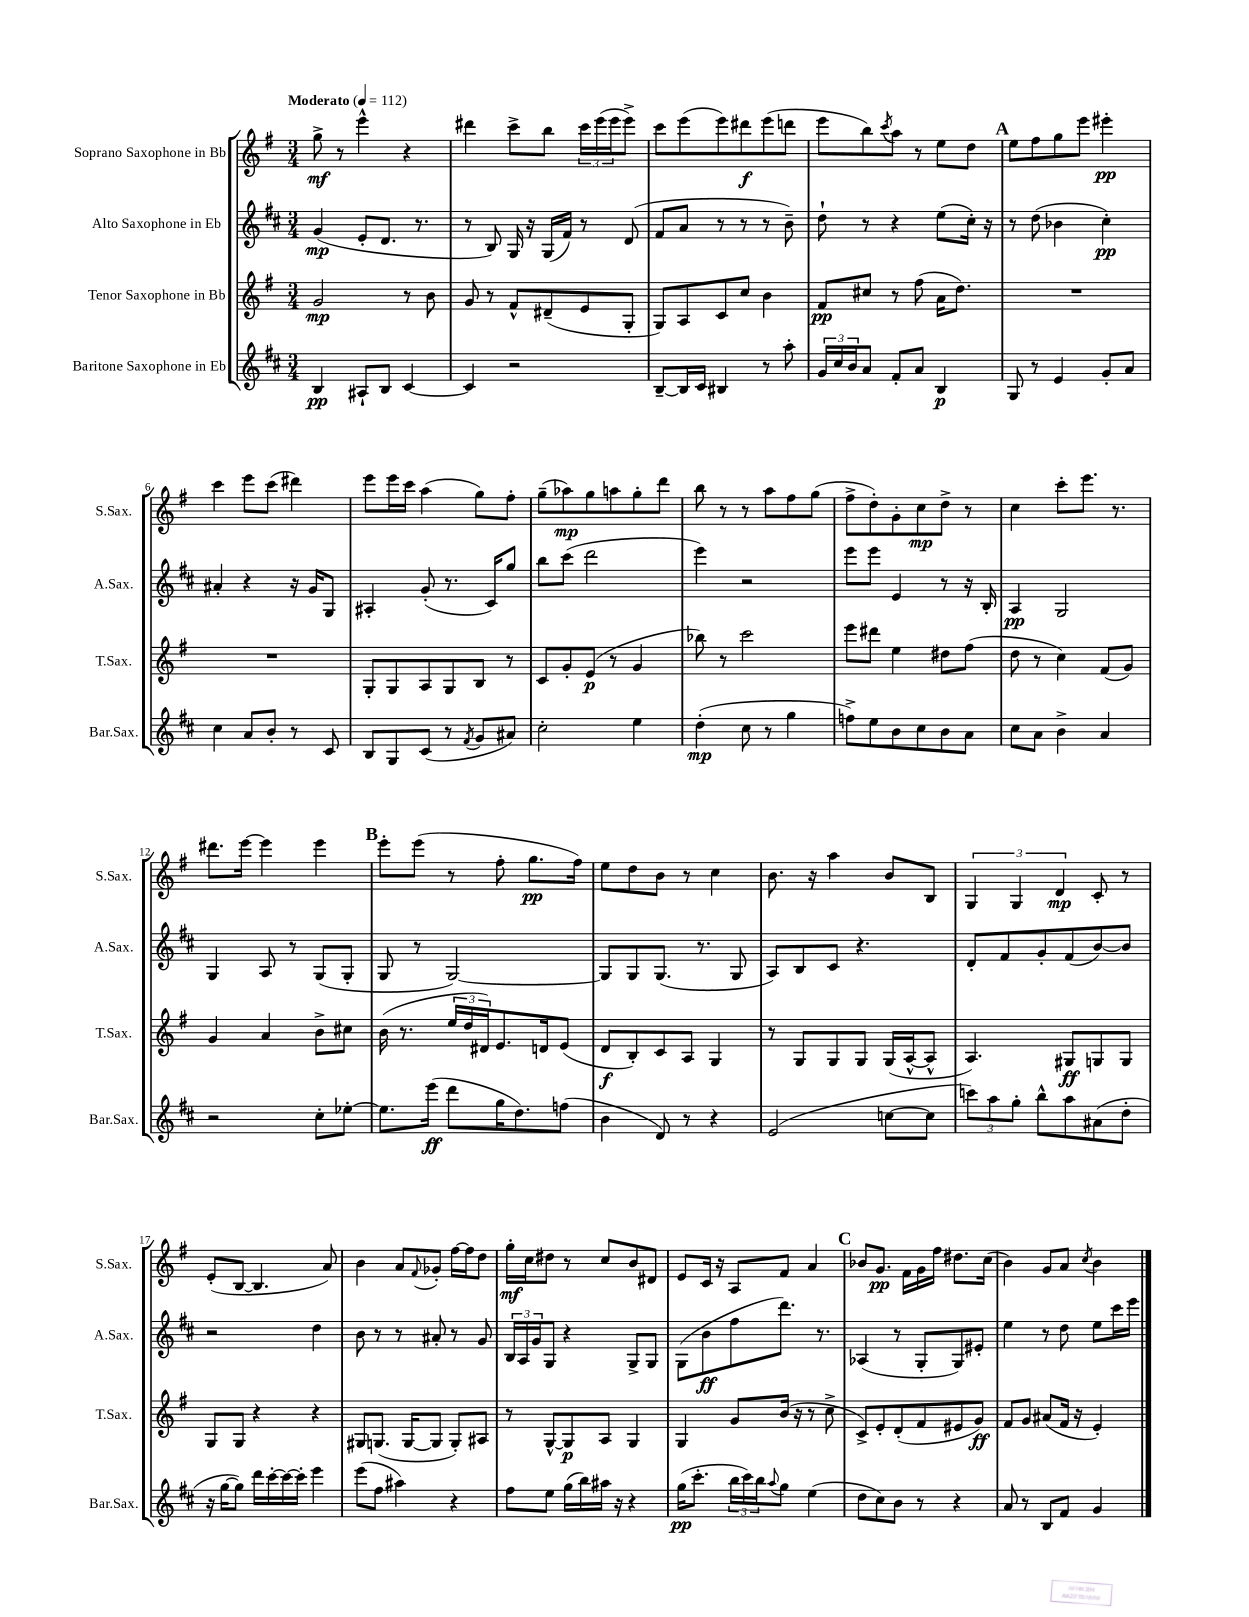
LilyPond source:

<<
\new StaffGroup <<
\new Staff = "s0" \with { instrumentName = "Soprano Saxophone in Bb" shortInstrumentName = "S.Sax." } {
    \clef treble \key g \major \numericTimeSignature \time 3/4 \tempo "Moderato" 4 = 112
    g''8->\mf r8 e'''4-^ r4 |
    dis'''4 c'''8-> b''8 \tuplet 3/2 { c'''16 e'''16( e'''16 } e'''8->) |
    c'''8 e'''8( e'''8) dis'''8\f e'''8( d'''8 |
    e'''8 b''8) \acciaccatura { c'''8 } a''8 r8 e''8 d''8 |
    \mark \markup { \bold "A" } e''8 fis''8 g''8 e'''8 eis'''4-.\pp |
    c'''4 e'''8 c'''8( dis'''4) |
    e'''8 e'''16 c'''16 a''4( g''8) fis''8-. |
    g''8--( aes''8\mp) g''8 a''8 g''8-. d'''8 |
    b''8 r8 r8 a''8 fis''8 g''8( |
    fis''8-> d''8-.) g'8-. c''8\mp d''8-> r8 |
    c''4 c'''8-. e'''8. r8. |
    dis'''8. e'''16~ e'''4 e'''4 |
    \mark \markup { \bold "B" } e'''8-. e'''8( r8 fis''8-. g''8.\pp fis''16) |
    e''8 d''8 b'8 r8 c''4 |
    b'8. r16 a''4 b'8 b8 |
    \tuplet 3/2 { g4 g4 d'4\mp } c'8-. r8 |
    e'8-.( b8~ b4. a'8) |
    b'4 a'8 \appoggiatura { fis'8 } ges'8-. fis''16~ fis''16 d''8 |
    g''16-.\mf c''16 dis''8 r8 c''8 b'8 dis'8 |
    e'8 c'16 r16 a8 fis'8 a'4 |
    \mark \markup { \bold "C" } bes'8 g'8.\pp fis'16 g'16 fis''16 dis''8. c''16( |
    b'4) g'8 a'8 \acciaccatura { c''8 } b'4 \bar "|." |
}
\new Staff = "s1" \with { instrumentName = "Alto Saxophone in Eb" shortInstrumentName = "A.Sax." } {
    \clef treble \key d \major \numericTimeSignature \time 3/4
    g'4\mp( e'8-. d'8. r8. |
    r8 b8) g16 r16 g16( fis'16) r8 d'8( |
    fis'8 a'8 r8 r8 r8 b'8--) |
    d''8-! r8 r4 e''8( cis''16-.) r16 |
    \mark \markup { \bold "A" } r8 d''8( bes'4 cis''4-.\pp) |
    ais'4-. r4 r16 g'16 g8 |
    ais4-. g'8-.( r8. cis'16) g''8 |
    b''8 cis'''8( d'''2 |
    e'''4) r2 |
    e'''8 e'''8 e'4 r8 r16 b16-. |
    a4\pp g2 |
    g4 a8 r8 g8( g8-. |
    \mark \markup { \bold "B" } g8 r8 g2~) |
    g8 g8 g8.( r8. g8 |
    a8) b8 cis'8 r4. |
    d'8-. fis'8 g'8-. fis'8( b'8~) b'8 |
    r2 d''4 |
    b'8 r8 r8 ais'8-. r8 g'8 |
    \tuplet 3/2 { b16 a16 g'16 } g8 r4 g8-> g8 |
    g8( b'8\ff fis''8 d'''8.) r8. |
    \mark \markup { \bold "C" } aes4( r8 g8-. g8) eis'8-. |
    e''4 r8 d''8 e''8 cis'''16 e'''16 \bar "|." |
}
\new Staff = "s2" \with { instrumentName = "Tenor Saxophone in Bb" shortInstrumentName = "T.Sax." } {
    \clef treble \key g \major \numericTimeSignature \time 3/4
    g'2\mp r8 b'8 |
    g'8 r8 fis'8-^ dis'8--( e'8 g8-. |
    g8) a8 c'8 c''8 b'4 |
    fis'8\pp cis''8 r8 fis''8( a'16 d''8.) |
    \mark \markup { \bold "A" } R2. |
    R2. |
    g8-. g8 a8 g8 b8 r8 |
    c'8 g'8-. e'8\p( r8 g'4 |
    bes''8) r8 c'''2 |
    e'''8 dis'''8 e''4 dis''8 fis''8( |
    d''8 r8 c''4) fis'8( g'8) |
    g'4 a'4 b'8-> cis''8 |
    \mark \markup { \bold "B" } b'16( r8. \tuplet 3/2 { e''16 d''16 dis'16) } e'8. d'16 e'8( |
    d'8\f b8-.) c'8 a8 g4 |
    r8 g8 g8 g8 g16( a16~-^ a8-^ |
    a4.) gis8\ff g8 g8 |
    g8 g8 r4 r4 |
    gis8 g8.( g16~ g8 g8-.) ais8 |
    r8 g8~-^ g8\p a8 g4 |
    g4 g'8 b'16( r16 r8 c''8-> |
    \mark \markup { \bold "C" } c'8->) e'8-. d'8-.( fis'8 eis'8 g'8\ff) |
    fis'8 g'8 ais'8( fis'16 r16 e'4-.) \bar "|." |
}
\new Staff = "s3" \with { instrumentName = "Baritone Saxophone in Eb" shortInstrumentName = "Bar.Sax." } {
    \clef treble \key d \major \numericTimeSignature \time 3/4
    b4\pp ais8-! b8 cis'4~ |
    cis'4 r2 |
    b8~-- b16 cis'16 bis4 r8 a''8-. |
    \tuplet 3/2 { g'16 cis''16 b'16 } a'8 fis'8-. a'8 b4\p |
    \mark \markup { \bold "A" } g8 r8 e'4 g'8-. a'8 |
    cis''4 a'8 b'8-. r8 cis'8 |
    b8 g8 cis'8( r8 \acciaccatura { fis'8 } g'8 ais'8) |
    cis''2-. e''4 |
    d''4-.\mp( cis''8 r8 g''4 |
    f''8->) e''8 b'8 cis''8 b'8 a'8 |
    cis''8 a'8 b'4-> a'4 |
    r2 cis''8-. ees''8~-. |
    \mark \markup { \bold "B" } ees''8. e'''16\ff( d'''8 g''16 d''8.) f''8( |
    b'4 d'8) r8 r4 |
    e'2( c''8~ c''8 |
    \tuplet 3/2 { c'''8) a''8 g''8-. } b''8-^ a''8 ais'8( d''8-. |
    r16 g''16~ g''8) d'''16 cis'''16~-. cis'''16~ cis'''16-. e'''4 |
    e'''8( fis''8 ais''4) r4 |
    fis''8 e''8 g''16( b''16) ais''16 r16 r4 |
    g''16\pp( cis'''8.-. \tuplet 3/2 { b''16 cis'''16) b''16 } \appoggiatura { a''8 } g''8 e''4( |
    \mark \markup { \bold "C" } d''8 cis''8) b'8 r8 r4 |
    a'8 r8 b8 fis'8 g'4 \bar "|." |
}
>>
>>
